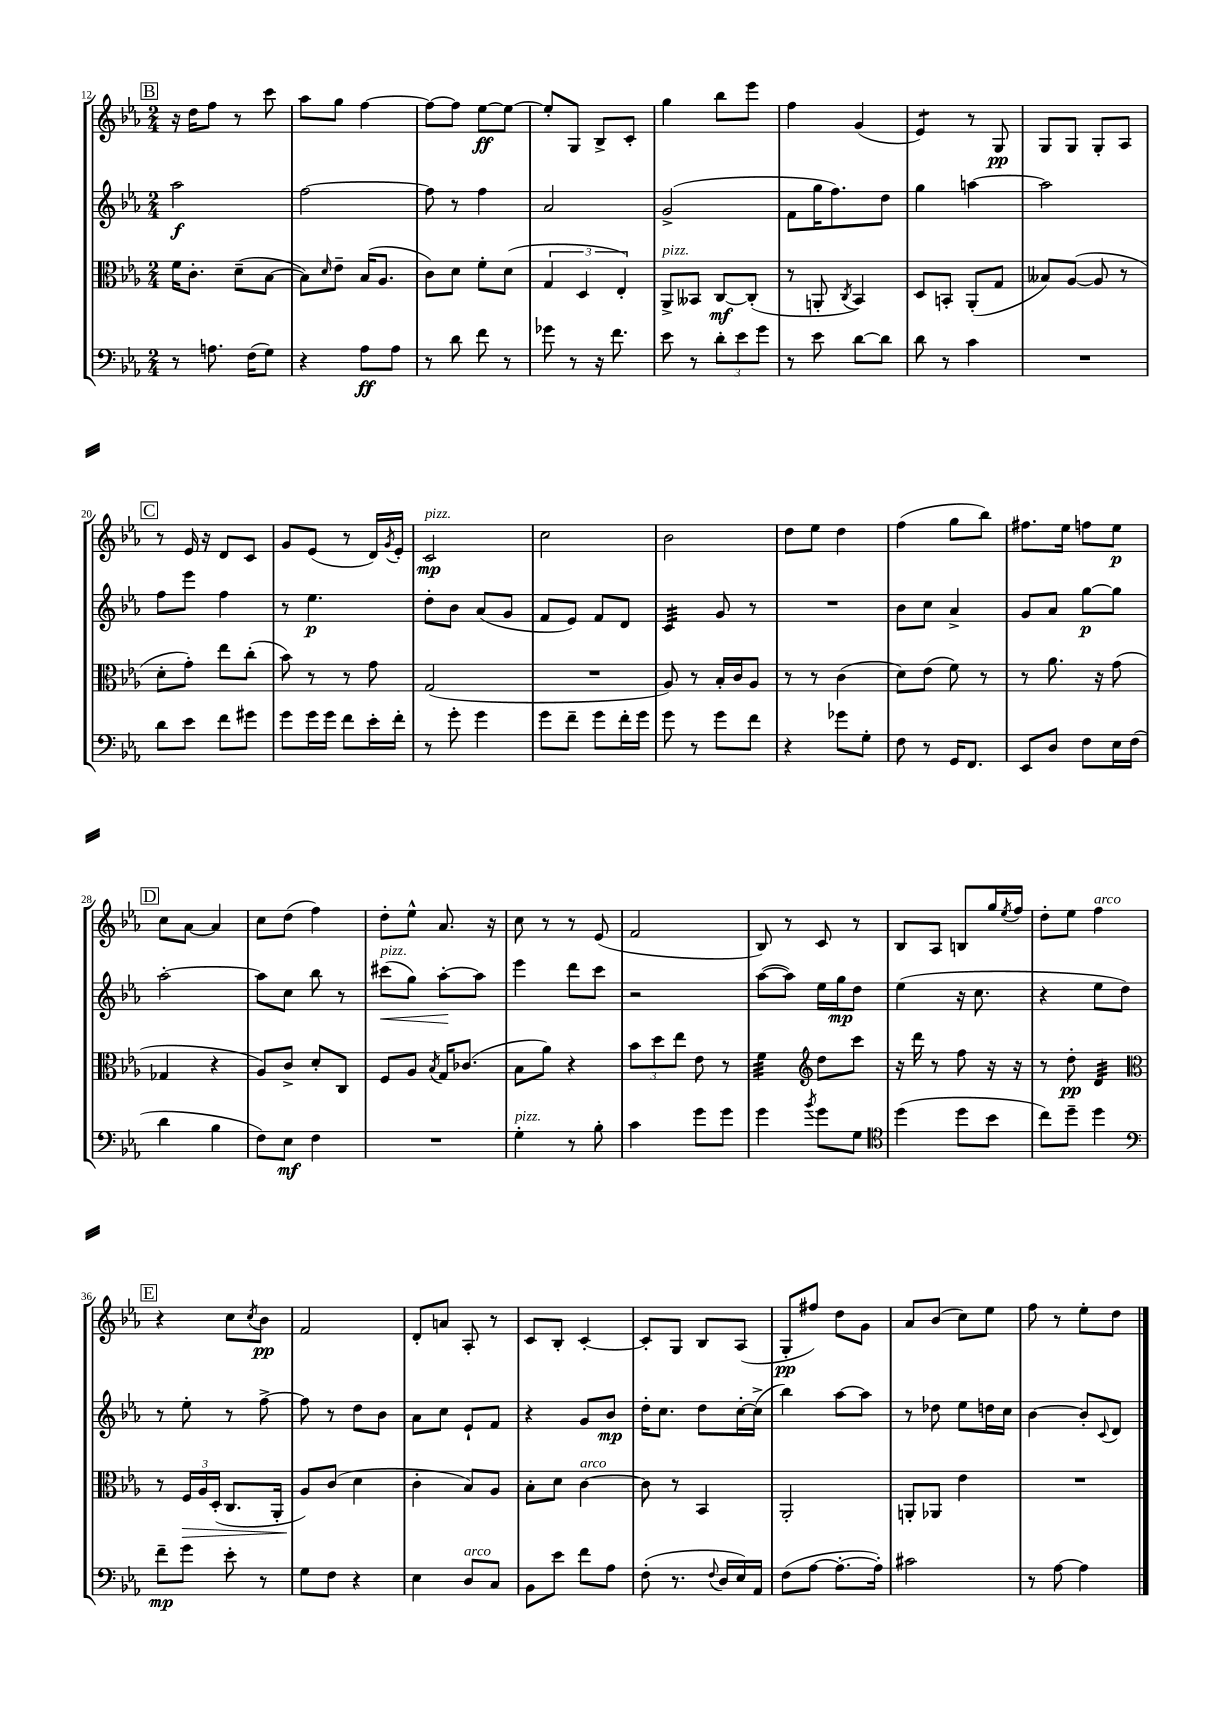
<<
\new StaffGroup <<
\new Staff = "s0" {
    \clef treble \key ees \major \numericTimeSignature \time 2/4
    \mark \markup { \box "B" } r16 d''16 f''8 r8 c'''8 |
    aes''8 g''8 f''4~ |
    f''8~ f''8 ees''8~\ff ees''8~ |
    ees''8-. g8 bes8-> c'8-. |
    g''4 bes''8 ees'''8 |
    f''4 g'4( |
    ees'4:8) r8 g8\pp |
    g8 g8 g8-. aes8 |
    \mark \markup { \box "C" } r8 ees'16 r16 d'8 c'8 |
    g'8 ees'8( r8 d'16) \acciaccatura { g'8 } ees'16-. |
    c'2\mp^\markup { \italic "pizz." } |
    c''2 |
    bes'2 |
    d''8 ees''8 d''4 |
    f''4( g''8 bes''8) |
    fis''8. ees''16 f''8 ees''8\p |
    \mark \markup { \box "D" } c''8 aes'8~ aes'4 |
    c''8 d''8( f''4) |
    d''8-. ees''8-^ aes'8. r16 |
    c''8 r8 r8 ees'8( |
    f'2 |
    bes8) r8 c'8 r8 |
    bes8 aes8 b8 g''16 \acciaccatura { ees''8 } f''16 |
    d''8-. ees''8 f''4^\markup { \italic "arco" } |
    \mark \markup { \box "E" } r4 c''8 \acciaccatura { c''8 } bes'8\pp |
    f'2 |
    d'8-. a'8 aes8-. r8 |
    c'8 bes8-. c'4~-. |
    c'8-. g8 bes8 aes8( |
    g8-.\pp fis''8) d''8 g'8 |
    aes'8 bes'8( c''8) ees''8 |
    f''8 r8 ees''8-. d''8 \bar "|." |
}
\new Staff = "s1" {
    \clef treble \key ees \major \numericTimeSignature \time 2/4
    \mark \markup { \box "B" } aes''2\f |
    f''2~ |
    f''8 r8 f''4 |
    aes'2 |
    g'2->( |
    f'8 g''16 f''8.) d''8 |
    g''4 a''4~ |
    a''2 |
    \mark \markup { \box "C" } f''8 ees'''8 f''4 |
    r8 ees''4.\p |
    d''8-. bes'8 aes'8( g'8 |
    f'8 ees'8) f'8 d'8 |
    c'4:32 g'8 r8 |
    R2 |
    bes'8 c''8 aes'4-> |
    g'8 aes'8 g''8~\p g''8 |
    \mark \markup { \box "D" } aes''2~-. |
    aes''8 c''8 bes''8 r8 |
    cis'''8\<^\markup { \italic "pizz." }( g''8) aes''8~-.\! aes''8 |
    ees'''4 d'''8 c'''8 |
    r2 |
    aes''8~( aes''8) ees''16 g''16\mp d''8 |
    ees''4( r16 c''8. |
    r4 ees''8 d''8) |
    \mark \markup { \box "E" } r8 ees''8-. r8 f''8~-> |
    f''8 r8 d''8 bes'8 |
    aes'8 c''8 ees'8-! f'8 |
    r4 g'8 bes'8\mp |
    d''16-. c''8. d''8 c''16~-. c''16->( |
    bes''4) aes''8~ aes''8 |
    r8 des''8 ees''8 d''16 c''16 |
    bes'4~ bes'8-. \appoggiatura { c'8 } d'8 \bar "|." |
}
\new Staff = "s2" {
    \clef alto \key ees \major \numericTimeSignature \time 2/4
    \mark \markup { \box "B" } f'16 c'8.-. d'8--( bes8~ |
    bes8) \grace { d'16 } ees'8-- bes16( aes8. |
    c'8) d'8 f'8-. d'8( |
    \tuplet 3/2 { g4 d4 ees4-.) } |
    aes,8->^\markup { \italic "pizz." } beses,8 c8~\mf c8-.( |
    r8 a,8-. \acciaccatura { c8 } bes,4) |
    d8 b,8-. aes,8-.( g8 |
    beses8) aes8~( aes8 r8 |
    \mark \markup { \box "C" } d'8-. g'8-.) ees''8 c''8-.( |
    bes'8) r8 r8 g'8 |
    g2( |
    R2 |
    aes8) r8 bes16-. c'16 aes8 |
    r8 r8 c'4( |
    d'8) ees'8( f'8) r8 |
    r8 aes'8. r16 g'8( |
    \mark \markup { \box "D" } ges4 r4 |
    aes8) c'8-> d'8-. c8 |
    f8 aes8 \acciaccatura { bes8 } g16 ces'8.( |
    bes8 aes'8) r4 |
    \tuplet 3/2 { bes'8 d''8 ees''8 } ees'8 r8 |
    f'4:32 \clef treble d''8 c'''8 |
    r16 d'''16 r8 f''8 r16 r16 |
    r8 d''8-.\pp d'4:32 |
    \mark \markup { \box "E" } \clef alto r8 \tuplet 3/2 { f16\> aes16 d16-.( } c8. aes,16-. |
    aes8\!) c'8( d'4 |
    c'4-. bes8) aes8 |
    bes8-. d'8 c'4~^\markup { \italic "arco" } |
    c'8 r8 bes,4 |
    aes,2-. |
    a,8-. aes,8 ees'4 |
    R2 \bar "|." |
}
\new Staff = "s3" {
    \clef bass \key ees \major \numericTimeSignature \time 2/4
    \mark \markup { \box "B" } r8 a8. f16( g8) |
    r4 aes8\ff aes8 |
    r8 d'8 f'8 r8 |
    ges'8 r8 r16 f'8. |
    ees'8 r8 \tuplet 3/2 { d'8-. ees'8 g'8 } |
    r8 ees'8 d'8~ d'8 |
    d'8 r8 c'4 |
    R2 |
    \mark \markup { \box "C" } d'8 ees'8 f'8 gis'8 |
    g'8 g'16 g'16 f'8 ees'16-. f'16-. |
    r8 g'8-. g'4 |
    g'8 f'8-- g'8 f'16-. g'16 |
    g'8 r8 g'8 f'8 |
    r4 ges'8 g8-. |
    f8 r8 g,16 f,8. |
    ees,8 d8 f8 ees16 f16( |
    \mark \markup { \box "D" } d'4 bes4 |
    f8) ees8\mf f4 |
    R2 |
    g4-.^\markup { \italic "pizz." } r8 bes8-. |
    c'4 g'8 g'8 |
    g'4 \acciaccatura { bes'8 } g'8 g8 |
    \clef tenor d''4( d''8 bes'8 |
    c''8) d''8-- d''4 |
    \mark \markup { \box "E" } \clef bass f'8--\mp g'8 ees'8-. r8 |
    g8 f8 r4 |
    ees4 d8^\markup { \italic "arco" } c8 |
    bes,8 ees'8 f'8 aes8 |
    f8-.( r8. \appoggiatura { f8 } d16 ees16) aes,16 |
    f8( aes8~ aes8.~-. aes16-.) |
    cis'2 |
    r8 aes8~ aes4 \bar "|." |
}
>>
>>
\layout { \context { \Score currentBarNumber = #12 } }
